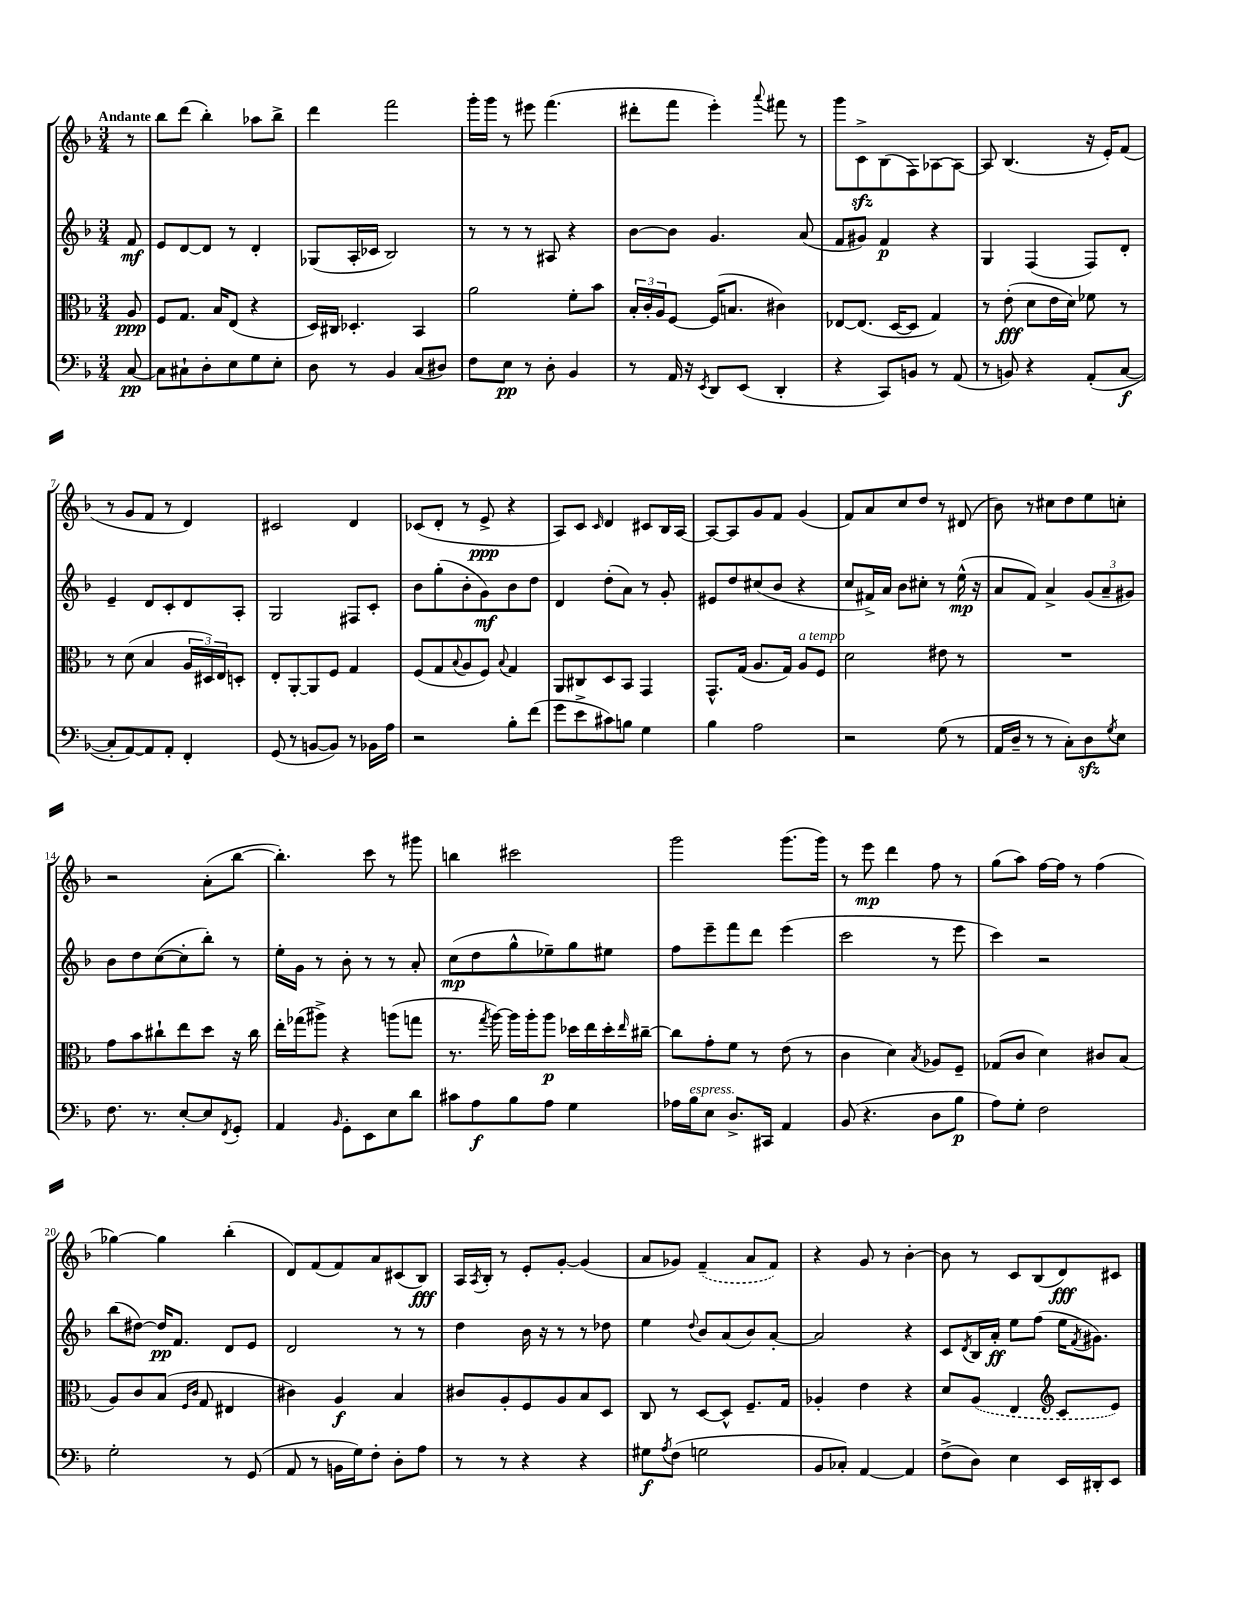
<<
\new StaffGroup <<
\new Staff = "s0" {
    \clef treble \key f \major \numericTimeSignature \time 3/4 \partial 8 \tempo "Andante"
    r8 |
    bes''8 d'''8( bes''4-.) aes''8 bes''8-> |
    d'''4 f'''2 |
    g'''16-. g'''16 r8 eis'''8 f'''4.( |
    dis'''8-. f'''8 e'''4-.) \appoggiatura { a'''8 } fis'''8 r8 |
    g'''8 c'8->\sfz bes8( f8) aes8~ aes8~ |
    aes8 bes4.( r16 e'16-.) f'8( |
    r8 g'8 f'8 r8 d'4) |
    cis'2 d'4 |
    ces'8( d'8-. r8 e'8->\ppp r4 |
    a8) c'8 \grace { c'16 } d'4 cis'8 bes16 a16~ |
    a8~ a8 g'8 f'8 g'4( |
    f'8) a'8 c''8 d''8 r8 dis'8( |
    bes'8) r8 cis''8 d''8 e''8 c''8-. |
    r2 a'8-.( bes''8~ |
    bes''4.-.) c'''8 r8 gis'''8 |
    b''4 cis'''2 |
    g'''2 g'''8.( g'''16) |
    r8 e'''8\mp d'''4 f''8 r8 |
    g''8( a''8) f''16~ f''16 r8 f''4( |
    ges''4~) ges''4 bes''4-.( |
    d'8) f'8( f'8) a'8 cis'8( bes8\fff) |
    a16 \acciaccatura { a8 } bes16-. r8 e'8-. g'8~-. g'4( |
    a'8 ges'8) \once \slurDashed f'4--( a'8 f'8) |
    r4 g'8 r8 bes'4~-. |
    bes'8 r8 c'8 bes8( d'8\fff) cis'8 \bar "|." |
}
\new Staff = "s1" {
    \clef treble \key f \major \numericTimeSignature \time 3/4 \partial 8
    f'8\mf |
    e'8 d'8~ d'8 r8 d'4-. |
    ges8( a16-. ces'16 bes2) |
    r8 r8 r8 ais8 r4 |
    bes'8~ bes'8 g'4. a'8( |
    f'8 gis'8) f'4\p r4 |
    g4 f4( f8) d'8-. |
    e'4-- d'8 c'8-. d'8 a8-. |
    g2 fis8 c'8-. |
    bes'8 g''8-.( bes'8-. g'8\mf) bes'8 d''8 |
    d'4 d''8-.( a'8) r8 g'8-. |
    eis'8 d''8 cis''8( bes'8 r4 |
    c''8 fis'16->) a'16 bes'8 cis''8-. r8 e''16-^\mp( r16 |
    a'8 f'8) a'4-> \tuplet 3/2 { g'8( a'8-- gis'8) } |
    bes'8 d''8 c''8~( c''8-. bes''8-.) r8 |
    e''16-. g'16 r8 bes'8-. r8 r8 a'8-. |
    c''8\mp( d''8 g''8-^ ees''8--) g''8 eis''8 |
    f''8 e'''8-- f'''8 d'''8 e'''4( |
    c'''2 r8 e'''8 |
    c'''4) r2 |
    bes''8( dis''8~) dis''16\pp f'8. d'8 e'8 |
    d'2 r8 r8 |
    d''4 bes'16 r16 r8 r8 des''8 |
    e''4 \appoggiatura { d''8 } bes'8 a'8( bes'8) a'8~-. |
    a'2 r4 |
    c'8 \acciaccatura { d'8 } bes16 a'16-.\ff e''8 f''8( e''16 \acciaccatura { f'8 } gis'8.) \bar "|." |
}
\new Staff = "s2" {
    \clef alto \key f \major \numericTimeSignature \time 3/4 \partial 8
    a8\ppp |
    f8 g8. bes16 e8( r4 |
    d16) cis16 des4.-. bes,4 |
    a'2 f'8-. bes'8 |
    \tuplet 3/2 { bes16-. c'16-. a16 } f8~ f16( b8. cis'4) |
    ees8~ ees8.( d16~ d8 g4) |
    r8 e'8-.\fff( d'8 e'16 d'16) fes'8 r8 |
    r8 d'8( bes4 \tuplet 3/2 { a16 dis16) e16 } d8-. |
    e8-. a,8~-. a,8 f8 g4 |
    f8( g8 \appoggiatura { bes8 } a8 f8) \appoggiatura { bes8 } g4 |
    a,8 cis8 d8 bes,8 g,4 |
    g,8.-^ g16( a8. g16) a8^\markup { \italic "a tempo" } f8 |
    d'2 eis'8 r8 |
    R2. |
    g'8 bes'8 cis''8-! e''8 d''8 r16 cis''16 |
    e''16-. ges''16( ais''8->) r4 a''8( g''8 |
    r8. \acciaccatura { g''8 } a''16~) a''16 a''16-. a''8\p des''16 e''16 des''16-. \grace { e''16 } cis''16~-- |
    cis''8 g'8-. f'8 r8 e'8( r8 |
    c'4 d'4) \acciaccatura { bes8 } aes8 f8-- |
    ges8( c'8 d'4) cis'8 bes8( |
    a8) c'8 bes8( \grace { f16 c'16 } g8 eis4 |
    cis'4) a4\f bes4 |
    cis'8 a8-. f8 a8 bes8 d8 |
    c8 r8 d8~ d8-^ f8.-- g16 |
    aes4-. e'4 r4 |
    d'8 \once \slurDashed a8( e4 \clef treble c'8 e'8) \bar "|." |
}
\new Staff = "s3" {
    \clef bass \key f \major \numericTimeSignature \time 3/4 \partial 8
    c8~\pp |
    c8 cis8-! d8-. e8 g8 e8-. |
    d8 r8 bes,4 c8( dis8) |
    f8 e8\pp r8 d8-. bes,4 |
    r8 a,16 r16 \acciaccatura { e,8 } d,8 e,8( d,4-. |
    r4 c,8) b,8 r8 a,8( |
    r8 b,8) r4 a,8-.( c8~\f |
    c8-. a,8~) a,8 a,8-. f,4-. |
    g,8( r8 b,8~ b,8) r8 bes,16 a16 |
    r2 bes8-. f'8( |
    g'8 e'8-> cis'8) b8 g4 |
    bes4 a2 |
    r2 g8( r8 |
    a,16 d16-- r8 r8 c8-.) d8\sfz \acciaccatura { g8 } e8 |
    f8. r8. e8~-. e8 \acciaccatura { f,8 } g,8-. |
    a,4 \grace { bes,16 } g,8-. e,8 e8 d'8 |
    cis'8 a8\f bes8 a8 g4 |
    aes16 bes16^\markup { \italic "espress." } e8 d8.-> cis,16 a,4 |
    bes,8( r4. d8 bes8\p |
    a8) g8-. f2 |
    g2-. r8 g,8( |
    a,8 r8 b,16 g16) f8-. d8-. a8 |
    r8 r8 r4 r4 |
    gis8\f \acciaccatura { a8 } f8( g2 |
    bes,8 ces8-.) a,4~ a,4 |
    f8->( d8) e4 e,16 dis,16-. e,8 \bar "|." |
}
>>
>>
